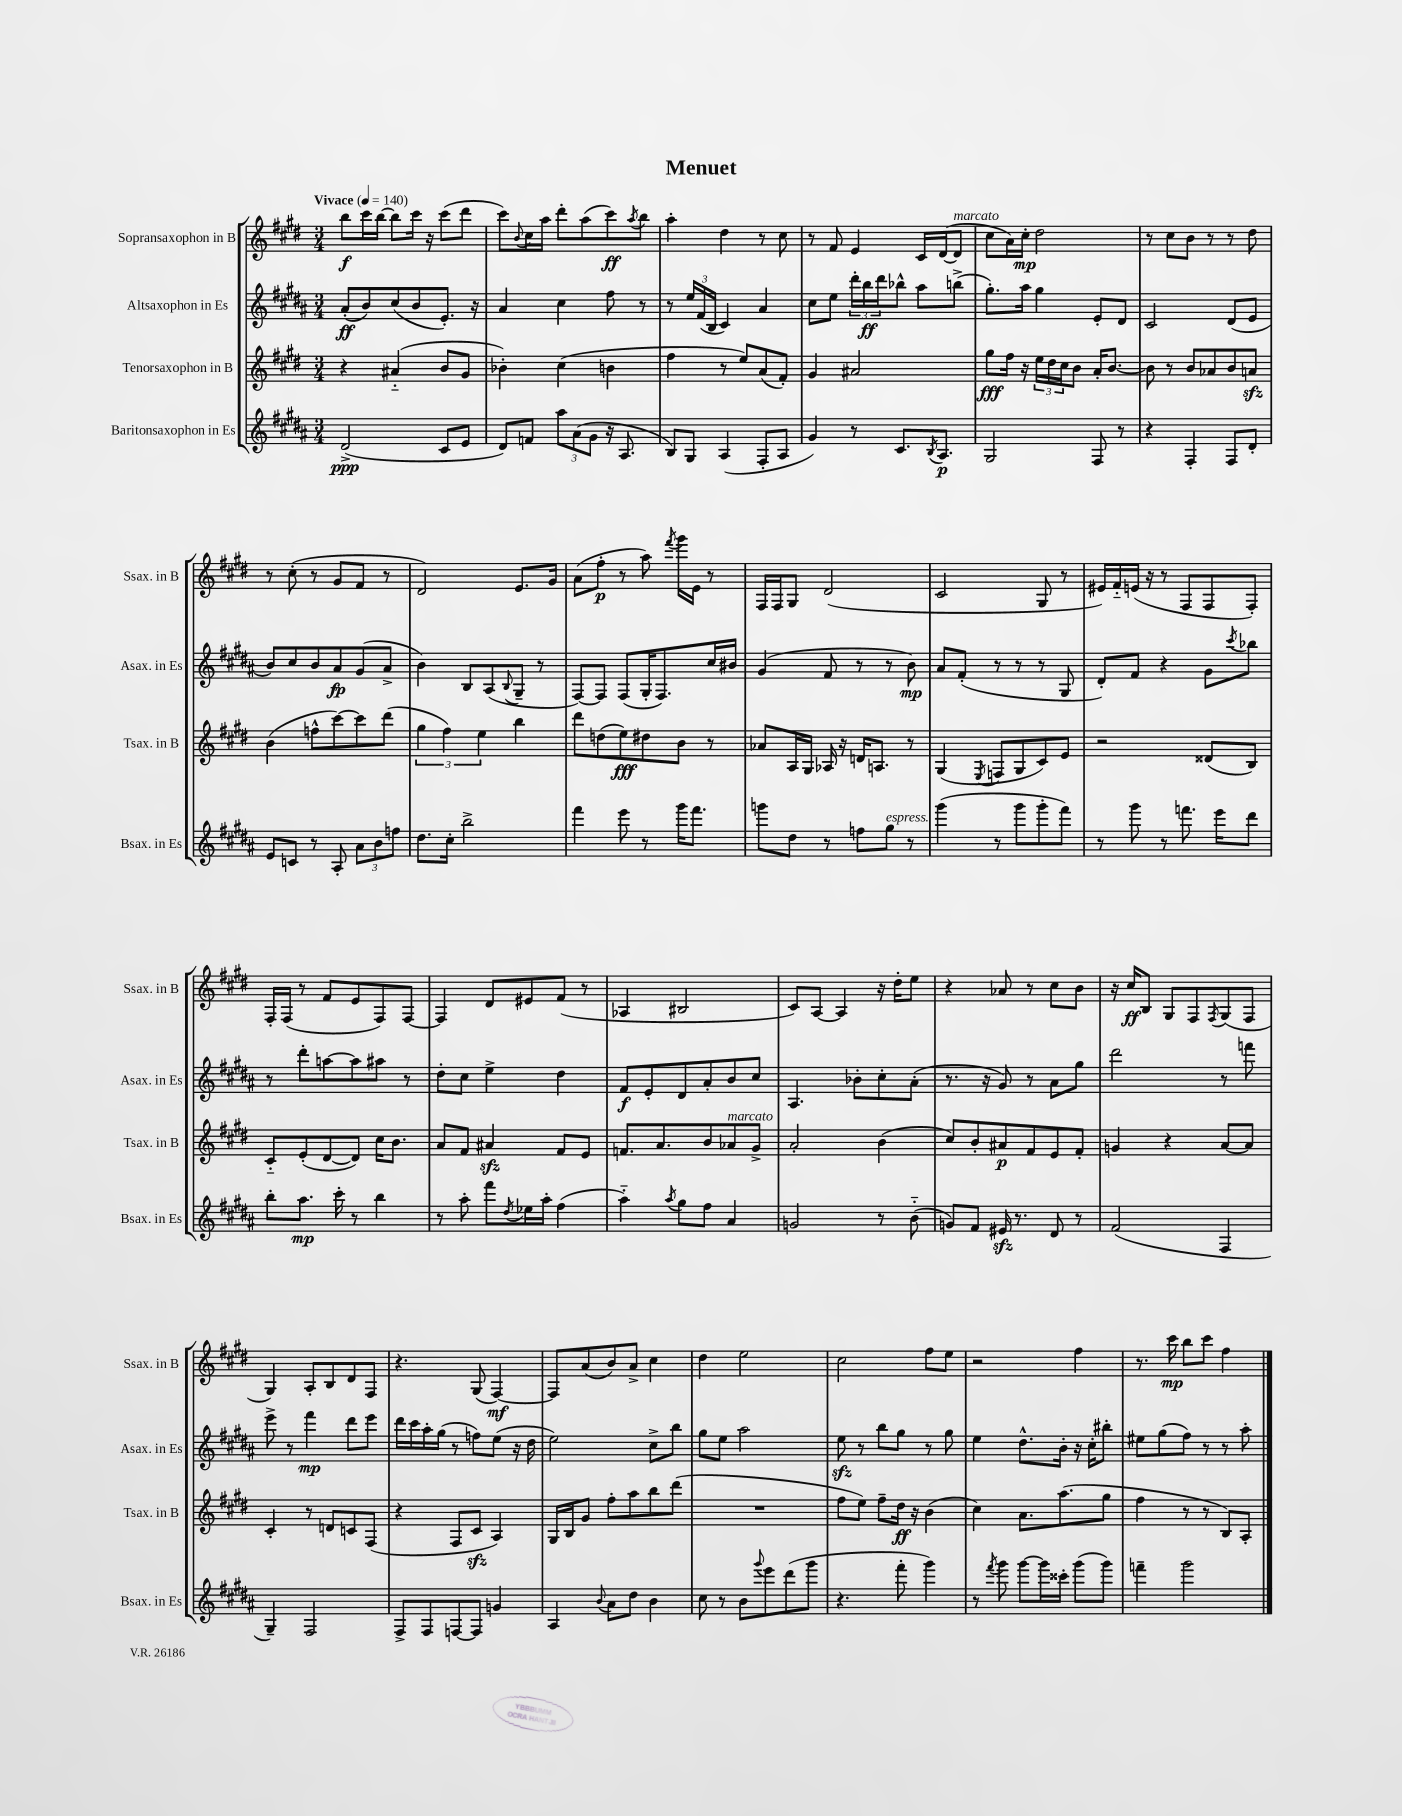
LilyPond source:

\header { title = "Menuet" }
<<
\new StaffGroup <<
\new Staff = "s0" \with { instrumentName = "Sopransaxophon in B" shortInstrumentName = "Ssax. in B" } {
    \clef treble \key e \major \numericTimeSignature \time 3/4 \tempo "Vivace" 4 = 140
    b''8\f cis'''16 b''16~ b''8 cis'''16 r16 cis'''8( dis'''8 |
    cis'''8) \appoggiatura { b'8 } cis''16 a''16 dis'''8-. a''8( cis'''8\ff) \acciaccatura { a''8 } b''8 |
    a''4-. dis''4 r8 cis''8 |
    r8 fis'8 e'4 cis'16 dis'16~( dis'8^\markup { \italic "marcato" } |
    cis''8 a'16) cis''16-.\mp dis''2 |
    r8 cis''8 b'8 r8 r8 dis''8 |
    r8 cis''8-.( r8 gis'8 fis'8 r8 |
    dis'2) e'8. gis'16 |
    a'8( fis''8-.\p r8 a''8) \acciaccatura { fis'''8 } gis'''16 e'16 r8 |
    fis16 fis16 gis8 dis'2( |
    cis'2 gis8 r8 |
    eis'16) fis'16-_ e'16( r16 r8 fis8 fis8 fis8-.) |
    fis16-. fis16( r8 fis'8 e'8 fis8) fis8~ |
    fis4 dis'8 eis'8 fis'8( r8 |
    aes4 bis2 |
    cis'8) a8~ a4 r16 dis''16-. e''8 |
    r4 aes'8 r8 cis''8 b'8 |
    r16 cis''16\ff b8 gis8 fis8 \acciaccatura { fis8 } gis8( fis8 |
    gis4) a8-. b8 dis'8 fis8 |
    r4. gis8( fis4~\mf) |
    fis8 a'8( b'8) a'8-> cis''4 |
    dis''4 e''2 |
    cis''2 fis''8 e''8 |
    r2 fis''4 |
    r8. cis'''16\mp b''8 cis'''8 fis''4 \bar "|." |
}
\new Staff = "s1" \with { instrumentName = "Altsaxophon in Es" shortInstrumentName = "Asax. in Es" } {
    \clef treble \key b \major \numericTimeSignature \time 3/4
    ais'8-.\ff( b'8) cis''8( b'8 e'8.-.) r16 |
    ais'4 cis''4 fis''8 r8 |
    r8 \tuplet 3/2 { e''16 fis'16( b16 } cis'4) ais'4 |
    cis''8 e''8 \tuplet 3/2 { dis'''16-. b''16\ff dis'''16 } bes''8-^ ais''8 b''8->( |
    gis''8.-.) ais''16 gis''4 e'8-. dis'8 |
    cis'2 dis'8( e'8 |
    b'8) cis''8 b'8 ais'8\fp gis'8( ais'8-> |
    b'4) b8 ais8( \appoggiatura { b8 } gis8-- r8 |
    fis8~) fis8 fis8( gis16-. fis8.) cis''16 bis'16 |
    gis'4( fis'8 r8 r8 b'8\mp) |
    ais'8 fis'8-.( r8 r8 r8 gis8 |
    dis'8-.) fis'8 r4 gis'8 \acciaccatura { cis'''8 } bes''8 |
    r8 dis'''8-. a''8~ a''8 ais''8 r8 |
    dis''8-. cis''8 e''4-> dis''4 |
    fis'8\f e'8-. dis'8 ais'8-. b'8 cis''8 |
    ais4. bes'8-. cis''8-. ais'8-.( |
    r8. r16 gis'8) r8 ais'8 gis''8 |
    dis'''2 r8 f'''8 |
    e'''8-> r8 fis'''4\mp dis'''8 e'''8 |
    dis'''16 cis'''16 ais''16-. gis''16( r8 f''8) e''8( r16 dis''16 |
    e''2) cis''8-> b''8 |
    gis''8 e''8 ais''2 |
    e''8\sfz r8 b''8 gis''8 r8 gis''8 |
    e''4 dis''8.-^ b'16-. r16 cis''16-. bis''8-. |
    eis''8 gis''8( fis''8) r8 r8 ais''8-. \bar "|." |
}
\new Staff = "s2" \with { instrumentName = "Tenorsaxophon in B" shortInstrumentName = "Tsax. in B" } {
    \clef treble \key e \major \numericTimeSignature \time 3/4
    r4 ais'4-_( b'8 gis'8 |
    bes'4-.) cis''4( b'4 |
    fis''4 r8 e''8) a'8( fis'8-.) |
    gis'4 ais'2 |
    gis''8\fff fis''16 r16 \tuplet 3/2 { e''16 dis''16 cis''16 } b'8 a'16-. b'8.~ |
    b'8 r8 b'8 aes'8 b'8 a'8\sfz |
    b'4( f''8-^ cis'''8~) cis'''8 dis'''8( |
    \tuplet 3/2 { gis''4 fis''4) e''4 } b''4 |
    dis'''8 d''8( e''8\fff) dis''8 b'8 r8 |
    aes'8 a16 gis16 aes16 r16 d'16 a8. r8 |
    gis4( \acciaccatura { e8 } f8 gis8 cis'8) e'8 |
    r2 disis'8( b8) |
    cis'8-_ e'8-.( dis'8~ dis'8) cis''16 b'8. |
    a'8 fis'8 ais'4\sfz fis'8 e'8 |
    f'8. a'8. b'8 aes'8^\markup { \italic "marcato" } gis'8-> |
    a'2-. b'4( |
    cis''8) b'8-. ais'8\p fis'8 e'8 fis'8-. |
    g'4 r4 a'8~ a'8 |
    cis'4-. r8 d'8 c'8 fis8( |
    r4 fis8 cis'8\sfz a4) |
    gis16 b16 gis'8 fis''8-. a''8 b''8 dis'''8( |
    R2. |
    fis''8 e''8) fis''8-- dis''16\ff r16 b'4( |
    cis''4) a'8. a''8.( gis''8 |
    fis''4 r8 r8 b8) a8-. \bar "|." |
}
\new Staff = "s3" \with { instrumentName = "Baritonsaxophon in Es" shortInstrumentName = "Bsax. in Es" } {
    \clef treble \key b \major \numericTimeSignature \time 3/4
    dis'2->\ppp( cis'8 e'8 |
    dis'8) f'8 \tuplet 3/2 { ais''8 ais'8( gis'8 } r16 ais8. |
    b8) gis8 ais4( fis8-. ais8 |
    gis'4) r8 cis'8. \acciaccatura { b8 } ais8.\p |
    gis2 fis8 r8 |
    r4 fis4-. fis8 dis'8-. |
    e'8 c'8 r8 ais8-. \tuplet 3/2 { ais'8 b'8 f''8 } |
    dis''8. cis''16-. b''2-> |
    fis'''4 e'''8 r8 gis'''16 fis'''8. |
    g'''8 dis''8 r8 f''8 gis''8^\markup { \italic "espress." } r8 |
    gis'''4( r8 gis'''8 gis'''8-. fis'''8) |
    r8 gis'''8 r8 f'''8. e'''16 dis'''8 |
    b''8-. ais''8.\mp cis'''16-. r8 b''4 |
    r8 ais''8-. fis'''8 \acciaccatura { dis''8 } ees''16 ais''16-. fis''4( |
    ais''4-_) \acciaccatura { ais''8 } gis''8 fis''8 ais'4 |
    g'2 r8 b'8-_( |
    g'8) fis'8 eis'16\sfz r8. dis'8 r8 |
    fis'2( fis4 |
    gis4--) fis2 |
    fis8-> fis8 f8~ f8 g'4 |
    ais4 \appoggiatura { b'8 } ais'8 dis''8 b'4 |
    cis''8 r8 b'8 \appoggiatura { gis'''8 } e'''8 dis'''8( gis'''8 |
    r4. fis'''8-. gis'''4) |
    r8 \acciaccatura { fis'''8 } gis'''8 gis'''8~ gis'''16 cisis'''16-. gis'''8( gis'''8) |
    f'''4-- gis'''2 \bar "|." |
}
>>
>>
\layout { \context { \Score \remove "Bar_number_engraver" } }
